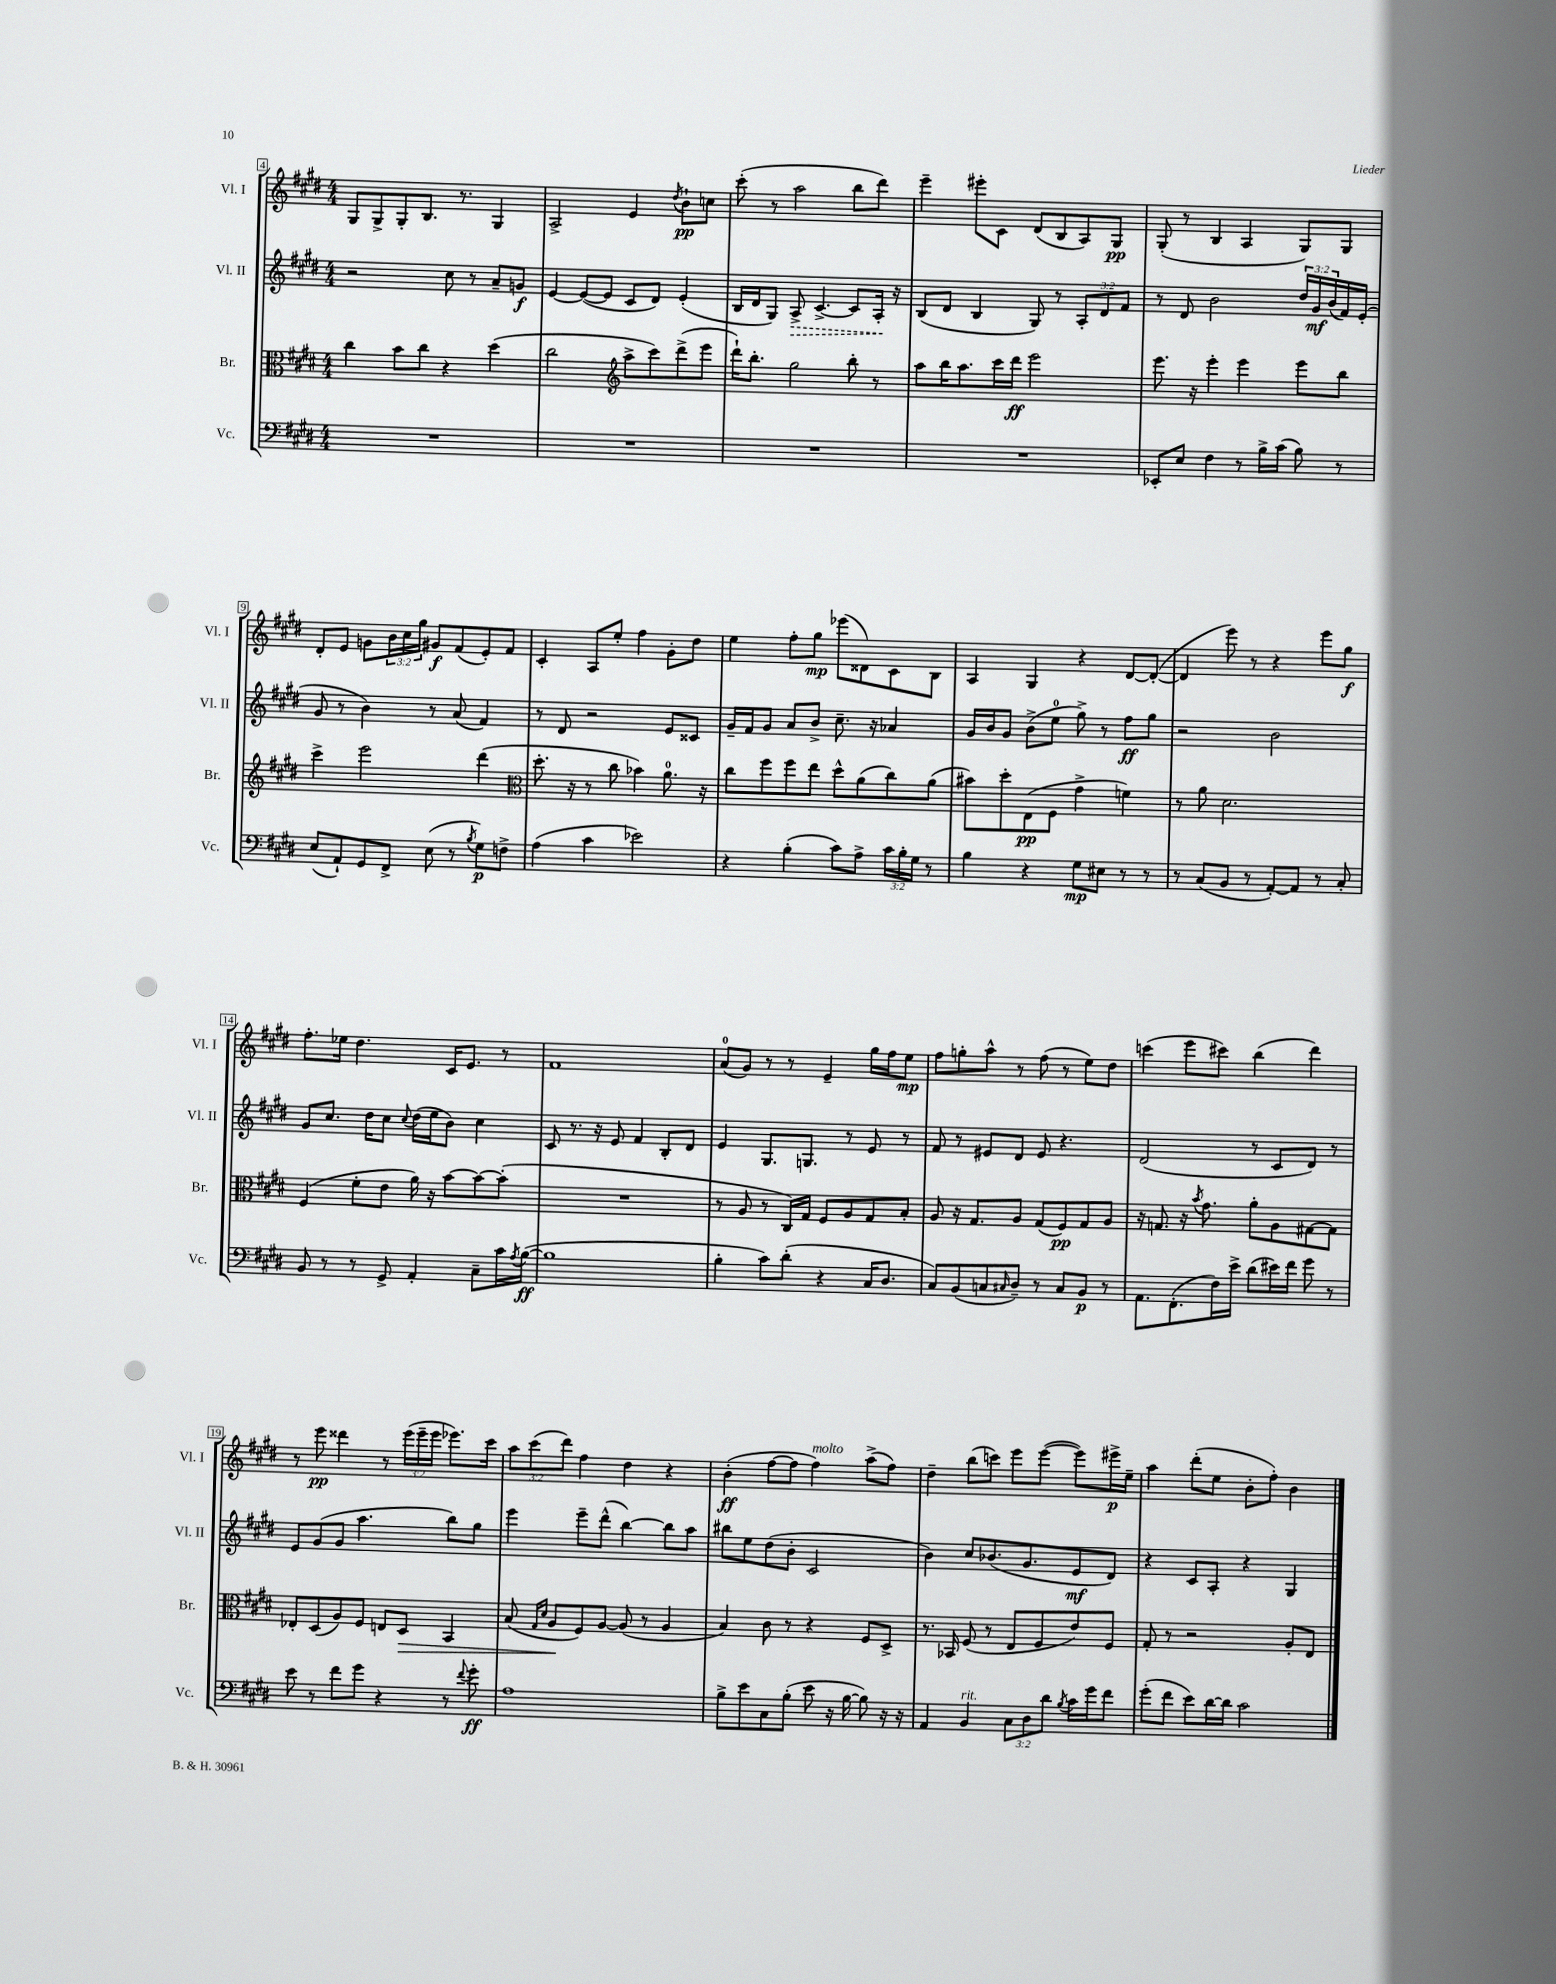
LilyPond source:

<<
\new StaffGroup <<
\new Staff = "s0" \with { instrumentName = "Vl. I" shortInstrumentName = "Vl. I" } {
    \clef treble \key e \major \numericTimeSignature \time 4/4 \override Staff.TupletNumber.text = #tuplet-number::calc-fraction-text
    gis8 gis8-> gis8-. b8. r8. gis4 |
    a2-> e'4 \acciaccatura { dis''8 } b'8-!\pp c''8 |
    cis'''8-.( r8 a''2 b''8 dis'''8) |
    e'''4-- eis'''8-. cis'8 dis'8( b8 a8) gis8\pp |
    gis8-.( r8 b4 a4 gis8) gis8 |
    dis'8-. e'8 g'8 \tuplet 3/2 { b'16 cis''16 gis''16 } gis'8\f fis'8( e'8-.) fis'8 |
    cis'4-. a8 e''8-. fis''4 gis'8-. dis''8 |
    e''4 fis''8-. gis''8\mp ees'''8( disis'8) cis'8 b8 |
    a4 gis4 r4 dis'8~ dis'8~-.( |
    dis'4 e'''8) r8 r4 e'''8 gis''8\f |
    fis''8.-. ees''16 dis''4. cis'16 e'8. r8 |
    fis'1 |
    a'8-0( gis'8) r8 r8 e'4-- gis''16 fis''16 e''8\mp |
    fis''8 g''8-. a''8-^ r8 fis''8( r8 e''8) dis''8 |
    c'''4( e'''8 cis'''8) b''4( dis'''4) |
    r8 e'''8\pp disis'''4 r8 \tuplet 3/2 { e'''16( e'''16-- e'''16 } ees'''8.) cis'''16 |
    \tuplet 3/2 { a''8 cis'''8( dis'''8) } fis''4 dis''4 r4 |
    b'4-.\ff( fis''8~ fis''8 fis''4^\markup { \italic "molto" }) a''8->( fis''8) |
    dis''4-- b''8( c'''8) e'''8 e'''8~( e'''8) eis'''16->\p e''16-- |
    a''4 dis'''8-.( e''8 b'8-. fis''8-.) b'4 \bar "|." |
}
\new Staff = "s1" \with { instrumentName = "Vl. II" shortInstrumentName = "Vl. II" } {
    \clef treble \key e \major \numericTimeSignature \time 4/4 \override Staff.TupletNumber.text = #tuplet-number::calc-fraction-text
    r2 cis''8 r8 a'8-- g'8\f |
    e'4~ e'8~( e'8 cis'8 dis'8) e'4-.( |
    b16 dis'16 gis8) \once \override Hairpin.style = #'dashed-line a8->\> cis'4.~-> cis'8 a16-.\! r16 |
    b8( dis'8 b4 gis8) r8 \tuplet 3/2 { a8-. dis'8 fis'8 } |
    r8 dis'8 b'2 \tuplet 3/2 { dis''16 gis'16\mf b'16( } fis'16) e'16-.( |
    gis'8 r8 b'4) r8 a'8( fis'4) |
    r8 dis'8 r2 e'8 cisis'8 |
    gis'16-- fis'16 gis'8 a'8 b'8-> cis''8.-- r16 aes'4 |
    gis'16 b'16 gis'8 b'8->( e''8-0 gis''8->) r8 fis''8\ff gis''8 |
    r2 b'2 |
    gis'8 cis''8. dis''16 cis''8 \appoggiatura { cis''8 } dis''16( e''16 b'8) cis''4 |
    cis'8 r8. r16 e'8 fis'4 b8-. dis'8 |
    e'4 gis8. g8. r8 e'8 r8 |
    fis'8 r8 eis'8 dis'8 eis'8 r4. |
    dis'2( r8 cis'8 dis'8) r8 |
    e'8 gis'8( gis'8 a''4. b''8) gis''8 |
    e'''4 e'''8-- dis'''8-^( b''4~) b''8 a''8 |
    bis''8 e''8 dis''8( b'8-. cis'2 |
    b'4) cis''8 bes'8.( gis'8. e'8\mf dis'8) |
    r4 cis'8 a8-. r4 gis4 \bar "|." |
}
\new Staff = "s2" \with { instrumentName = "Br." shortInstrumentName = "Br." } {
    \clef alto \key e \major \numericTimeSignature \time 4/4
    cis''4 b'8 cis''8 r4 dis''4( |
    cis''2 \clef treble a''8-> cis'''8) dis'''8->( e'''8 |
    dis'''16-!) b''8.-. gis''2 b''8-. r8 |
    a''8 b''16 a''8. cis'''16 dis'''16\ff e'''2 |
    e'''8. r16 e'''4-. e'''4 e'''8 b''8 |
    cis'''4-> e'''2 dis'''4( |
    \clef alto dis''8.-. r16 r8 cis''8 bes'4) a'8.-0 r16 |
    cis''8 fis''8 fis''8 e''8 dis''8-^ a'8( cis''8) a'8( |
    bis'8) dis''8-. e8\pp( fis8 gis'4-> f'4) |
    r8 a'8 dis'2. |
    fis4( fis'8-. e'8 a'16) r16 b'8~ b'8~ b'8-.( |
    R1 |
    r8 a8 r8 cis16) gis16 fis8 a8 gis8 b8-. |
    a8 r16 gis8. a8 gis8( fis8\pp) gis8 a8 |
    r16 g8. r16 \acciaccatura { b'8 } gis'8. a'8-. a8 gis8~ gis8 |
    ees8-. dis8( a8) fis8 e8 dis8\> b,4 |
    b8( \grace { gis16 dis'16 } a8\! fis8) a8~ a8( r8 a4 |
    b4) cis'8 r8 r4 fis8 dis8-> |
    r8. bes,16 fis8( r8 e8 fis8 e'8) fis8 |
    gis8-. r8 r2 a8-. e8 \bar "|." |
}
\new Staff = "s3" \with { instrumentName = "Vc." shortInstrumentName = "Vc." } {
    \clef bass \key e \major \numericTimeSignature \time 4/4 \override Staff.TupletNumber.text = #tuplet-number::calc-fraction-text
    R1 |
    R1 |
    R1 |
    R1 |
    ees,8-. e8 fis4 r8 b16-> cis'16( b8) r8 |
    e8( a,8-!) gis,8 fis,8-> e8( r8 \acciaccatura { b8 } gis8\p) f8-> |
    a4( cis'4 ees'2) |
    r4 b4-.( cis'8) a8-> \tuplet 3/2 { cis'16 b16-. gis16 } r8 |
    b4 r4 gis8\mp eis8 r8 r8 |
    r8 cis8( b,8 r8 a,8~-.) a,8 r8 cis8-. |
    b,8 r8 r8 gis,8-> a,4-. cis8-- cis'16 \acciaccatura { a8 } b16~\ff( |
    b1 |
    b4-. cis'8) dis'8-.( r4 cis16 dis8. |
    cis8) b,8( c8 \grace { cis16 } dis8--) r8 cis8 b,8\p r8 |
    a,8. fis,8.-.( fis16) e'16-> dis'8( eis'16) fis'16 gis'8 r8 |
    e'8 r8 fis'8 gis'8 r4 r8 \appoggiatura { fis'8 } gis'8-.\ff |
    a1 |
    b8-> e'8 cis8 b8-.( e'8 r16 b16~ b8) r16 r16 |
    a,4 b,4^\markup { \italic "rit." } \tuplet 3/2 { cis8 dis8 dis'8 } \acciaccatura { b8 } cis'16 gis'16 fis'8 |
    gis'8-.( fis'8 e'8) dis'16~ dis'16 cis'2 \bar "|." |
}
>>
>>
\layout { \context { \Score currentBarNumber = #4 \override BarNumber.stencil = #(make-stencil-boxer 0.1 0.3 ly:text-interface::print) } }
